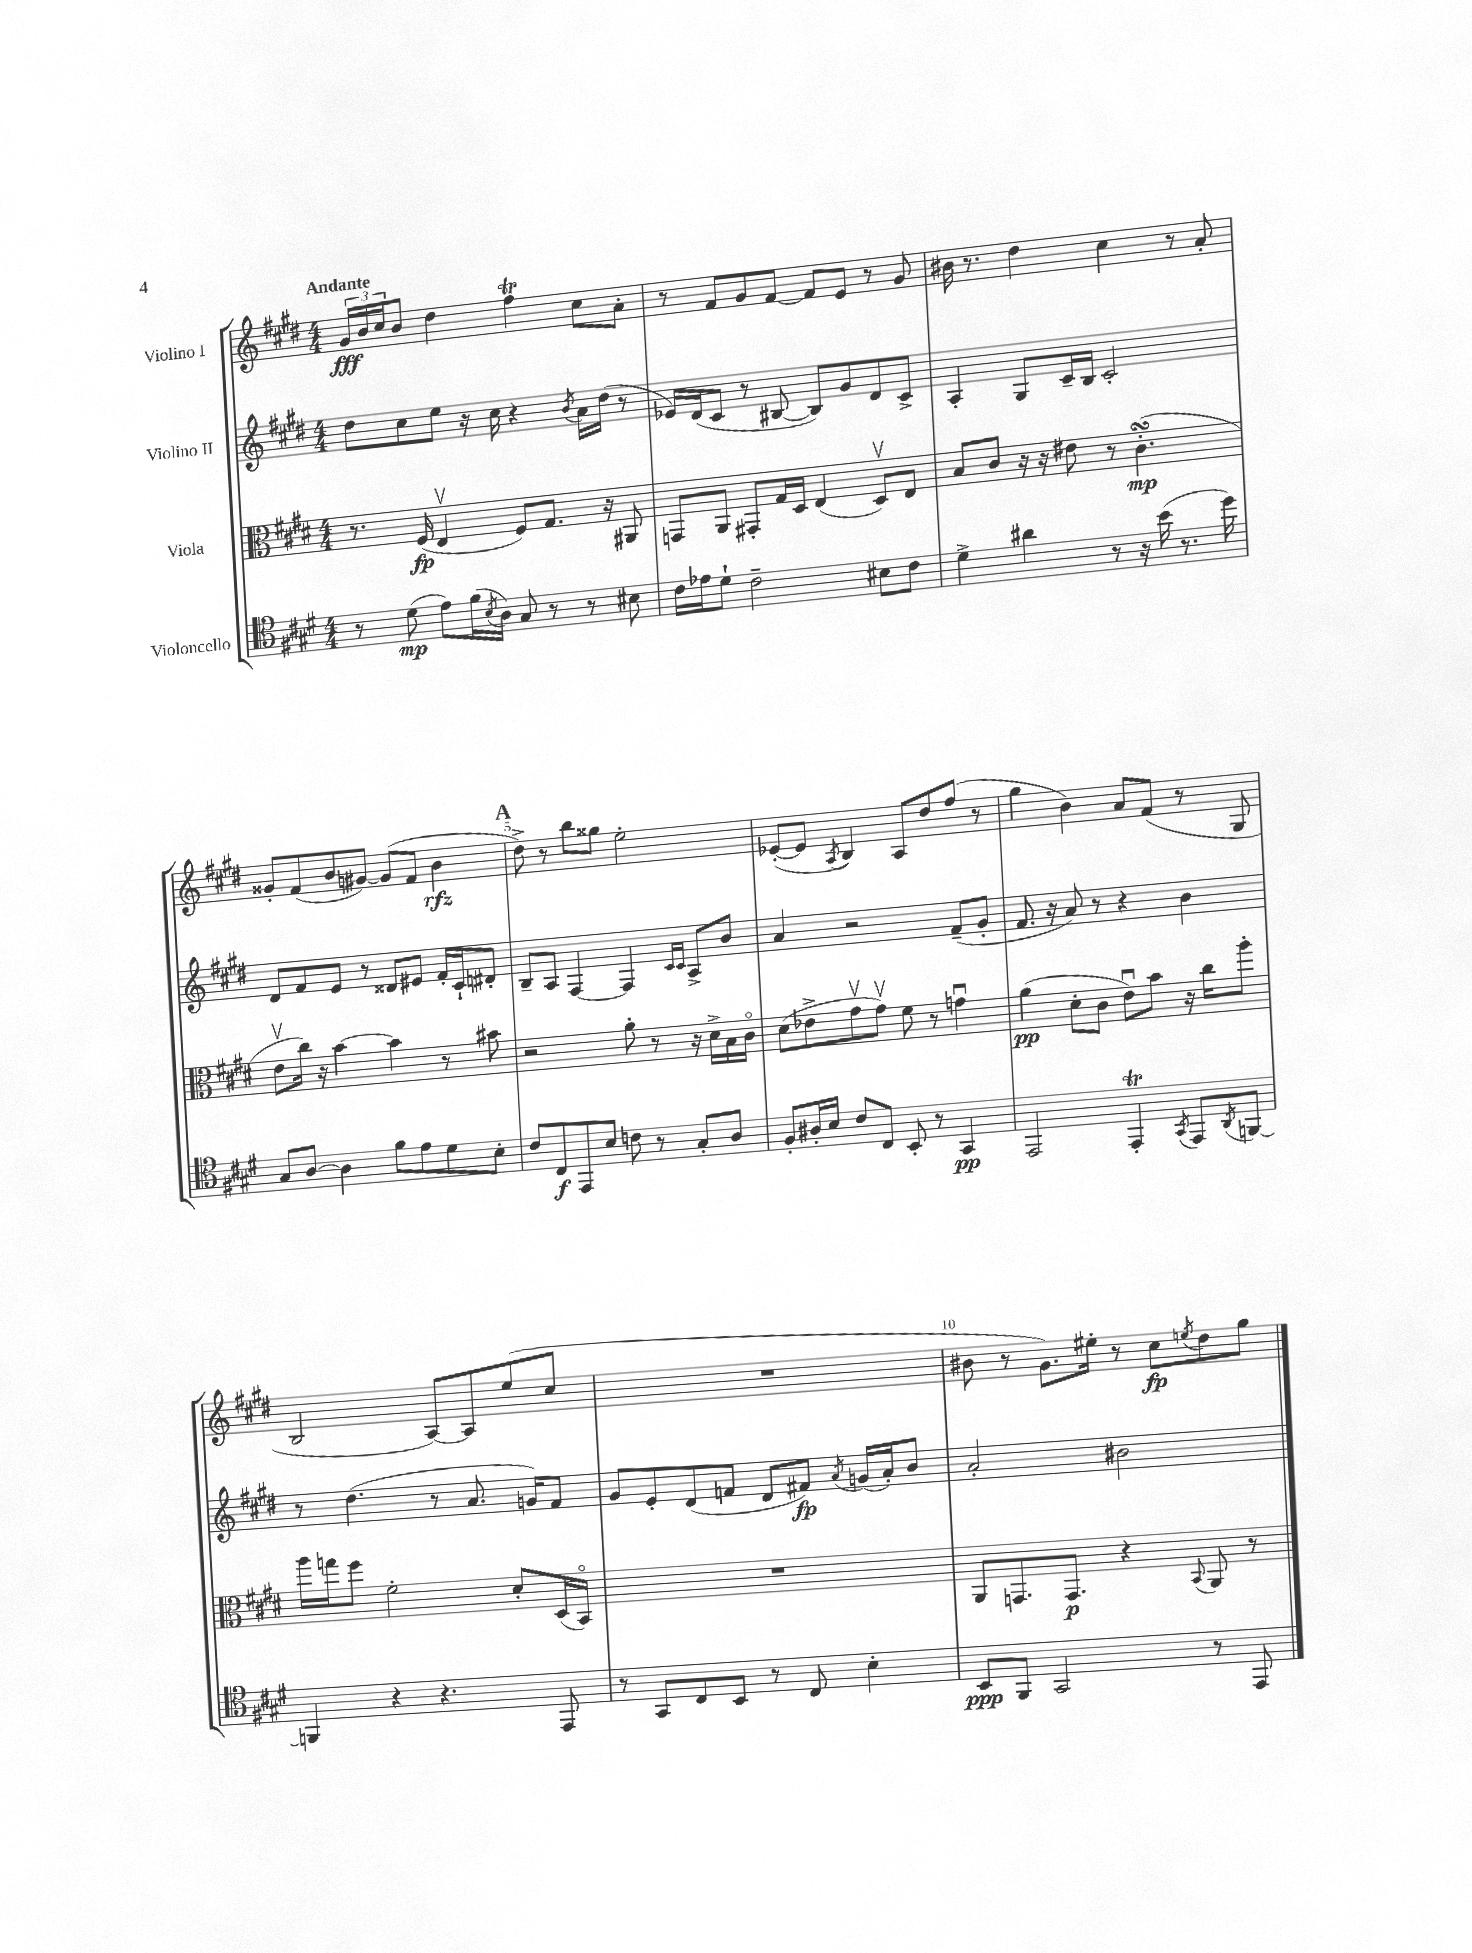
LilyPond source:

<<
\new StaffGroup <<
\new Staff = "s0" \with { instrumentName = "Violino I" } {
    \clef treble \key e \major \numericTimeSignature \time 4/4 \tempo "Andante"
    \tuplet 3/2 { gis'16\fff b'16 cis''16 } b'8 dis''4 fis''4\trill cis''8 a'8-. |
    r8 fis'8 gis'8 fis'8~ fis'8 e'8 r8 gis'8 |
    bis'16 r8. dis''4 cis''4 r8 a'8-. |
    gisis'8-. fis'8( b'8 gis'8~) gis'8( fis'8 b'4\rfz |
    \mark \markup { \bold "A" } dis''8->) r8 b''8 gisis''8 e''2-. |
    ees'8~-.( ees'8 \acciaccatura { a8 } b4) a8 dis''8 fis''8( r8 |
    gis''4 b'4) a'8 fis'8( r8 gis8 |
    b2 a8~) a8 e''8( cis''8 |
    R1 |
    bis'8 r8 gis'8.) eis''16-. r8 cis''8\fp \acciaccatura { e''8 } dis''8 gis''8 \bar "|." |
}
\new Staff = "s1" \with { instrumentName = "Violino II" } {
    \clef treble \key e \major \numericTimeSignature \time 4/4
    dis''8 cis''8 e''8 r16 cis''16 r4 \acciaccatura { b'8 } a'16 dis''16( r8 |
    ees'16) dis'16( cis'8 r8 bis8~ bis8) gis'8 dis'8 cis'8-> |
    a4-. gis8 cis'16-- b16 cis'2-. |
    dis'8 fis'8 e'8 r8 disis'8 eis'8 fis'16-. cis'16-! dis'8-. |
    \mark \markup { \bold "A" } b8-- a8 fis4~ fis4 \grace { cis'16 cis'16 } a8-> b'8 |
    a'4 r2 fis'8--( gis'8-. |
    fis'8. r16 a'8) r8 r4 b'4 |
    r8 dis''4.( r8 a'8. g'16) fis'8 |
    gis'8 e'8-. dis'8( f'8 dis'8 fis'8\fp) \acciaccatura { a'8 } g'16( a'16-.) b'8 |
    a'2-. bis'2 \bar "|." |
}
\new Staff = "s2" \with { instrumentName = "Viola" } {
    \clef alto \key e \major \numericTimeSignature \time 4/4
    r8. fis16\fp( e4\upbow fis8) gis8. r16 ais,8 |
    g,8 a,8 gis,8-. gis16 dis16 e4( dis8\upbow) e8 |
    b8 cis'8 r16 r16 eis'8 r8 cis'4.-.\turn\mp( |
    e'8\upbow cis''16) r16 b'4~ b'4 r8 bis'8 |
    \mark \markup { \bold "A" } r2 a'8-. r8 r16 dis'16-> b16 cis'16\flageolet |
    dis'8( ees'8-> gis'8\upbow gis'8\upbow) fis'8 r8 g'4\downbow |
    a'4\pp( dis'8-. cis'8 e'8\downbow) b'8 r16 cis''16 a''8-. |
    a''16 g''16 fis''8 fis'2-. dis'8-. dis16( b,16\flageolet) |
    R1 |
    a,8 g,8. g,8.\p r4 \appoggiatura { b,8 } a,8 r8 \bar "|." |
}
\new Staff = "s3" \with { instrumentName = "Violoncello" } {
    \clef tenor \key e \major \numericTimeSignature \time 4/4
    r8 dis'8\mp( e'8) fis'16( \acciaccatura { b8 } a16) gis8 r8 r8 bis8 |
    cis'16 ees'16 dis'8-! cis'2-- bis8 cis'8 |
    dis'4-> ais'4 r8 r16 b'16( r8. dis''16) |
    gis8 a8~ a4 fis'8 e'8 dis'8 b8-. |
    \mark \markup { \bold "A" } cis'8 cis8\f e,8 b8 c'8 r8 gis8-. a8 |
    fis8-. ais16-. b16 cis'8 cis8 b,8-. r8 gis,4\pp |
    e,2 e,4-.\trill \acciaccatura { gis,8 } e,8 \acciaccatura { a,8 } f,8~ |
    f,4 r4 r4. e,8 |
    r8 gis,8 cis8 b,8 r8 cis8 b4-. |
    b,8\ppp fis,8 gis,2 r8 e,8 \bar "|." |
}
>>
>>
\layout { \context { \Score \override BarNumber.break-visibility = ##(#f #t #t) barNumberVisibility = #(every-nth-bar-number-visible 5) } }
